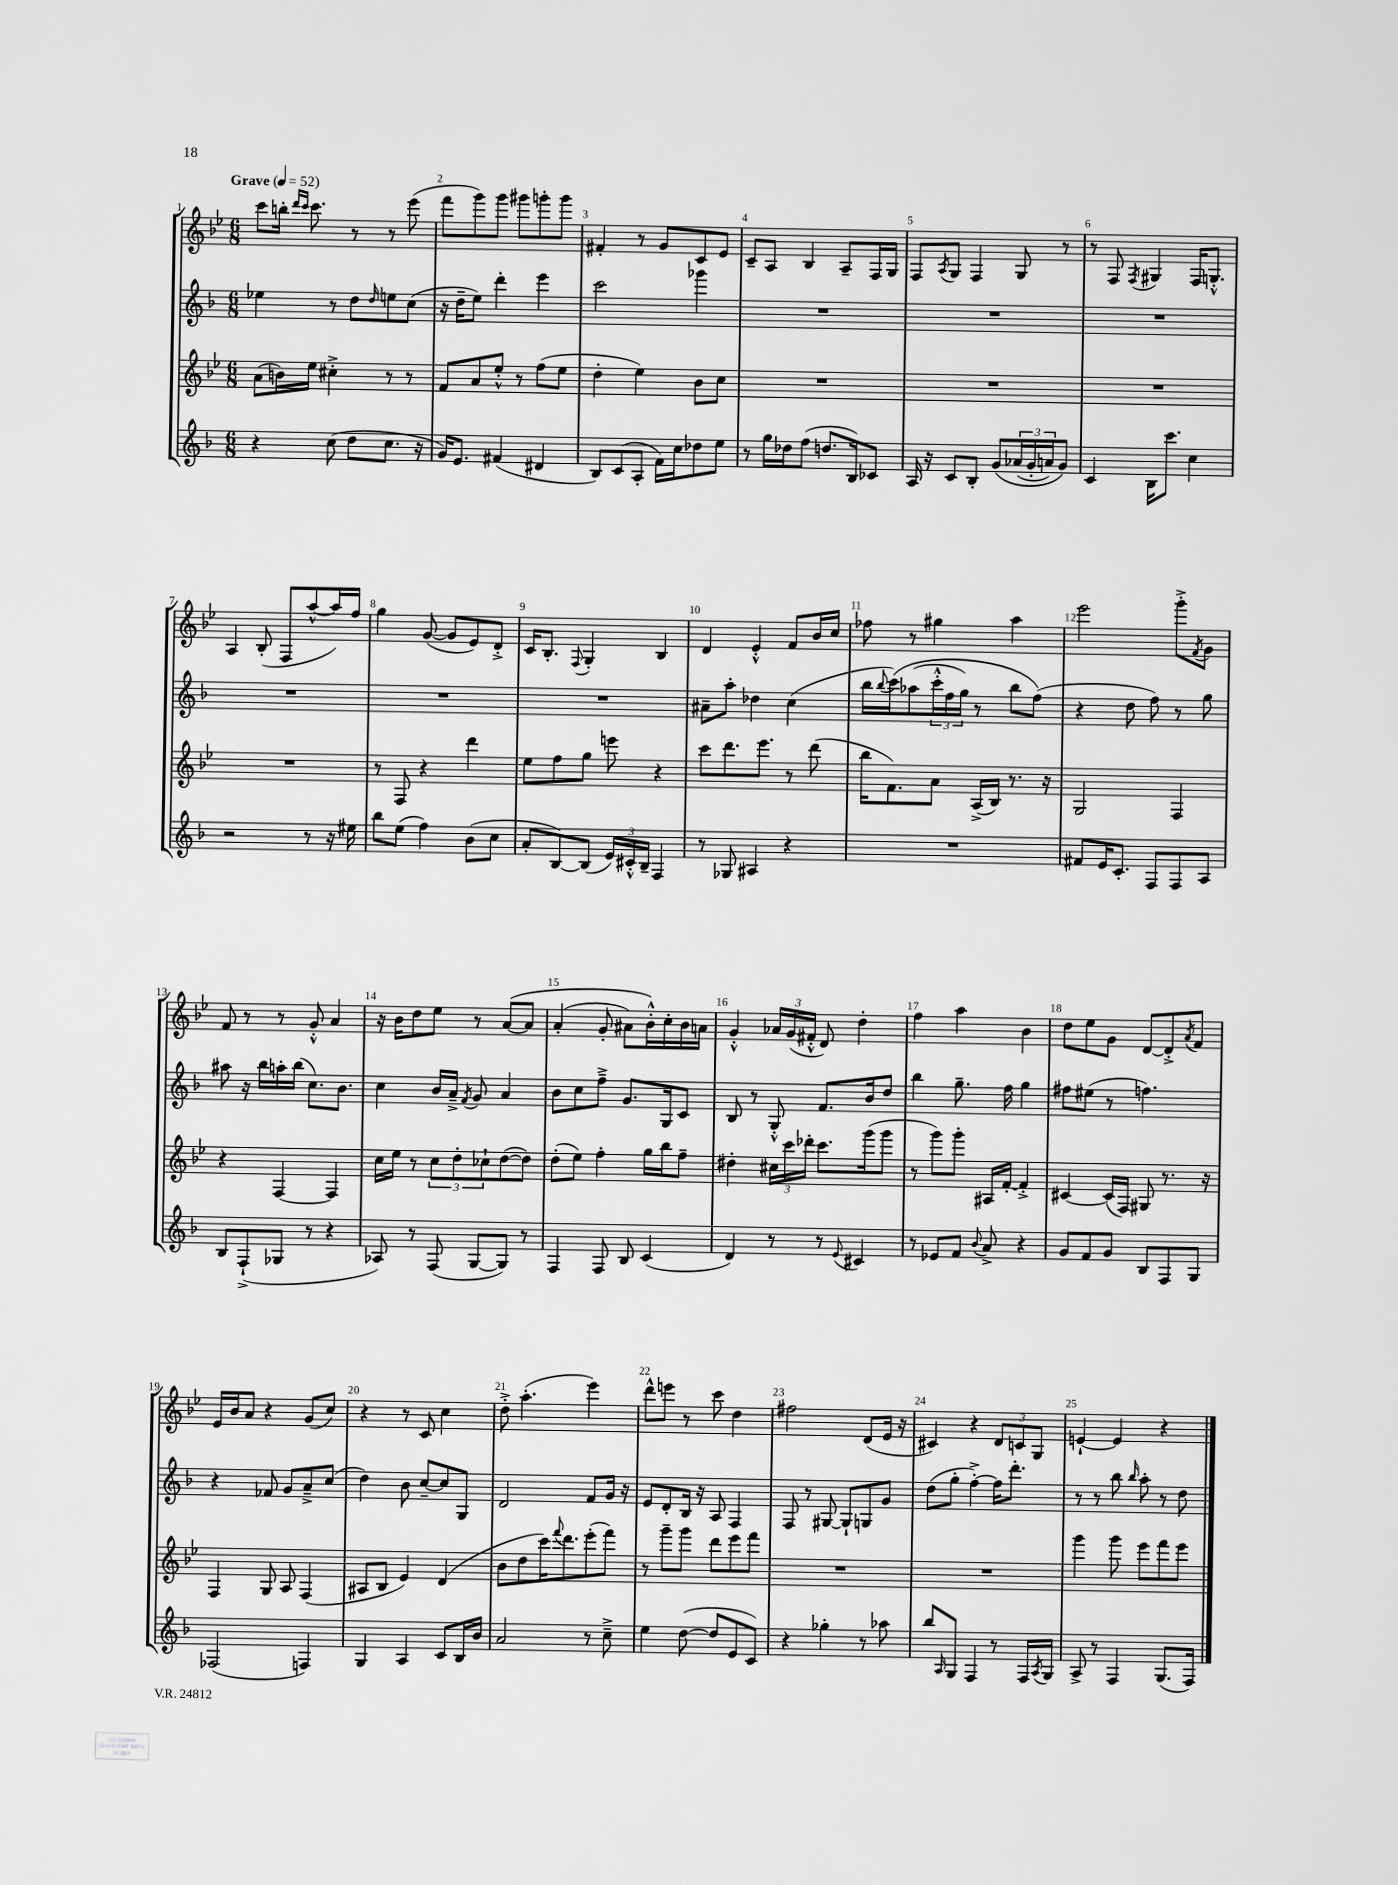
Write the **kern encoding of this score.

**kern	**kern	**kern	**kern
*staff4	*staff3	*staff2	*staff1
*clefG2	*clefG2	*clefG2	*clefG2
*k[b-]	*k[b-e-]	*k[b-]	*k[b-e-]
*M6/8	*M6/8	*M6/8	*M6/8
*MM52	*MM52	*MM52	*MM52
4r	(8a\L	4ee-\	8ccc\L
.	16b\L)	.	16bb'\Jk
.	.	.	16qqddd/LL
.	.	.	16qqccc/JJ
.	16ee-\JJ	.	8.ccc\
(8cc\	4cc#'^\	8r	.
8dd\L	.	8dd\L	8r
.	.	16qqdd/	.
8.cc\J	8r	8ee\	8r
.	8r	(8cc\J	(8eee-\
16r	.	.	.
=	=	=	=
16g/LK)	8f/L	16r	8fff\L
8.e/J	.	16dd~\LK	.
.	8a/	8ee\J)	8ggg\)
(4f#/	8ee-'^^/J	4ddd'\	8ggg\J
.	8r	.	8ggg#\L
4d#/	(8ff\L	4eee\	8ggg'\
.	8ee-\J	.	8ggg\J
=	=	=	=
8B-/L)	4dd'\	2ccc\	4f#'/
(8c/	.	.	.
8A'/J	4ee-\)	.	8r
16f\LL)	.	.	8g/L
16cc\J	.	.	.
8dd-\	8b-\L	4ggg-\	8c/
8ee\J	8cc\J	.	8e-/J
=	=	=	=
8r	2.r	2.r	8c~/L
16gg\LL	.	.	8A/J
16dd-\J	.	.	.
(8ff\J	.	.	4B-/
8.dd/L	.	.	.
.	.	.	8A~/L
16B-/k)	.	.	.
8c-/J	.	.	16F/L
.	.	.	16G/JJ
=	=	=	=
16A/	2.r	2.r	8F/L
16r	.	.	.
.	.	.	8qA/
8c/L	.	.	8G/J
8B-'/J	.	.	4F/
&(8g/L	.	.	.
(24a-/L	.	.	8G/
24g'/	.	.	.
24a/J)	.	.	.
8g/J&)	.	.	8r
=	=	=	=
4c/	2.r	2.r	8r
.	.	.	8F/
.	.	.	8qF/
16B-\LK	.	.	4G#/
8.ccc\J	.	.	.
4cc\	.	.	16F/LK
.	.	.	8.G'^^/J
=	=	=	=
2r	2.r	2.r	4A/
.	.	.	(8B-'/
.	.	.	8F/L
8r	.	.	[8aa^^/
16r	.	.	16aa/]L)
16ee#\	.	.	16ff/JJ
=	=	=	=
8bb-\L	8r	2.r	4gg\
(8ee\J	8F/	.	.
4ff\)	4r	.	([8g/
.	.	.	8g/]L
(8b-\L	4ddd\	.	8e-/)
8cc\J	.	.	8d'^/J
=	=	=	=
8a'/L	8ee-\L	2.r	16c/LK
.	.	.	8.B-'/J
[8B-/)	8ff\	.	.
.	.	.	8qqF/
(8B-/]J	8gg\J	.	4G'/
24e/LL)	8eee\	.	.
24c#'^^/	.	.	.
24B-~/JJ	.	.	.
4F/	4r	.	4B-/
=	=	=	=
8r	8ccc\L	8a#~\L	4d/
8G-/	8.ddd\	8aa'\J	.
4A#/	.	4dd-\	4e-'^^/
.	8.eee-\J	.	.
4r	8r	(4cc\	8f/L
.	(8ddd\	.	16b-/L
.	.	.	16cc/JJ
=	=	=	=
2.r	16bb-\LK	16bb-\LL	8ff-\
.	.	8qqbb-/	.
.	8.f\)	&(16ccc\J)	.
.	.	(8aa-\	8r
.	8a\J	24ccc'^^\L	4gg#\
.	.	24ff\	.
.	.	24gg\JJ)	.
.	(16A^/LL	8r	.
.	16B-/JJ)	.	.
.	8.r	8bb-\L	4aa\
.	.	(8ff\J&)	.
.	16r	.	.
=	=	=	=
8f#/L	2G/	4r	2eee-\
16e/K	.	.	.
8.c'/J	.	.	.
.	.	8dd\	.
8F/L	.	8ff\)	.
8F/	4F/	8r	8ggg'^\L
.	.	.	8qf/
8A/J	.	8gg\	8g\J
=	=	=	=
8B-/L	4r	8aa#\	8f/
(8F`^/	.	16r	8r
.	.	16bb-\LL	.
8G-/J	[4F/	16aa'\	8r
.	.	(16bb-\JJ	.
8r	.	8.cc\L)	8g'^^/
4r	4F/]	.	4a/
.	.	8.b-\J	.
=	=	=	=
8A-/)	16cc\LL	4cc\	16r
.	16ee-\JJ	.	16b-\LK
8r	8r	.	8dd\
(8F/	12cc\L	16b-/LL	8ee-\J
.	.	16a~^/JJ	.
.	12dd'\	.	.
.	.	8qf/	.
[8G/L	.	8g/	8r
.	12cc-`\	.	.
8G/]J)	([8dd\	4a/	&([8a/L
8r	8dd\]J)	.	8a/]J
=	=	=	=
4F/	(8dd'\L	8b-\L	(4a'/
.	8ee-\J)	8cc\	.
8F/	4ff'\	8ff~^\J	8g'/
8B-/	.	8.g/L	8a#\L)
(4c/	16gg\LL	.	16b-'^^\L&)
.	16bb-\J	16G/k	16cc'\
.	8ff~\J	8c/J	16b-\
.	.	.	16a\JJ
=	=	=	=
4d/)	4dd#'\	8B-/	4g'^^/
.	.	8r	.
8r	24cc#\LL	8G'^^/	24a-/LL
.	24ccc\	.	(24g/
.	24ddd-'\JJ	.	24f#'^^/JJ
8r	8.ccc\L	8.f/L	8d/)
8qqe/	.	.	.
4c#/	.	.	4dd'\
.	(16ggg\k	16b-/k	.
.	8ggg\J	8dd/J	.
=	=	=	=
8r	8r	4bb-\	4ff\
8e-/L	8ggg\L)	.	.
8f/J	8ggg'\J	8.gg~\	4aa\
8qqb-/	.	.	.
8a^/	16A#/LL	.	.
.	[16f'/JJ	16ff\	.
4r	4f'^/]	4gg\	4b-\
=	=	=	=
8g/L	[4c#/	8ff#\L	8dd\L
8f/	.	(8ee#\J	8ee-\
8g/J	(16c#/]LL	8r	8g\J
.	16F/JJ)	.	.
8B-/L	8G#/	4.ff\)	[8d/L
8F/	8.r	.	8d'^/]
.	.	.	8qa/
8G/J	.	.	8f/J
.	16r	.	.
=	=	=	=
(2F-/	4F/	4r	16e-/LL
.	.	.	16b-/J
.	.	.	8a/J
.	8G/	8f-/	4r
.	8A/	8g/L	.
4F/)	(4F/	8a~^/	(8g/L
.	.	(8cc/J	8cc/J)
=	=	=	=
4G/	8A#/L	4dd\)	4r
.	8B-/J	.	.
4A/	4e-/)	8b-\	8r
.	.	[8cc~/L	8c/
8c/L	(4d/	8cc/]	4cc\
16B-/L	.	8G/J	.
16b-/JJ	.	.	.
=	=	=	=
2a/	8b-\L	2d/	8dd'^\
.	8dd\	.	(4.aa'\
.	16ccc\K)	.	.
.	8qqfff/	.	.
.	8.ddd\	.	.
8r	(8eee-'\	8f/L	4eee-\)
8cc~^\	8fff\J)	16g/Jk	.
.	.	16r	.
=	=	=	=
4ee\	8r	8e/L	8ddd^^\L
.	8ggg~\L	8d'/	8eee\J
([8dd\	8ggg\J	16B-/Jk	8r
.	.	16r	.
8dd/]L	8ddd\L	8A/	8ccc\
8e/	8eee-\	4F/	4dd\
8c/J)	8fff\J	.	.
=	=	=	=
4r	2.r	8F/	2ff#\
.	.	8r	.
4gg-'\	.	[8G#/	.
.	.	8G#`/]L	.
8r	.	8G/	(8d/L
8aa-\	.	8g/J	16e-/Jk
.	.	.	16r
=	=	=	=
8bb-/L	2.r	(8dd\L	4c#/)
16qqA/	.	.	.
8G/J	.	8gg'\J	.
4F/	.	[4ff'^\)	4r
8r	.	16ff\]LK	12d/L
.	.	8.ddd'\J	.
.	.	.	12c/
16F/LL	.	.	.
.	.	.	12G/J
8qA/	.	.	.
16G/JJ	.	.	.
=	=	=	=
8A^/	4ggg\	8r	[4e`/
8r	.	8r	.
4F/	8ggg\	8bb-\	4e/]
.	.	16qqbb-/	.
.	8eee-\L	8aa'\	.
(8.G/L	8fff\	8r	4r
.	8eee-\J	8dd\	.
16F/Jk)	.	.	.
==	==	==	==
*-	*-	*-	*-
